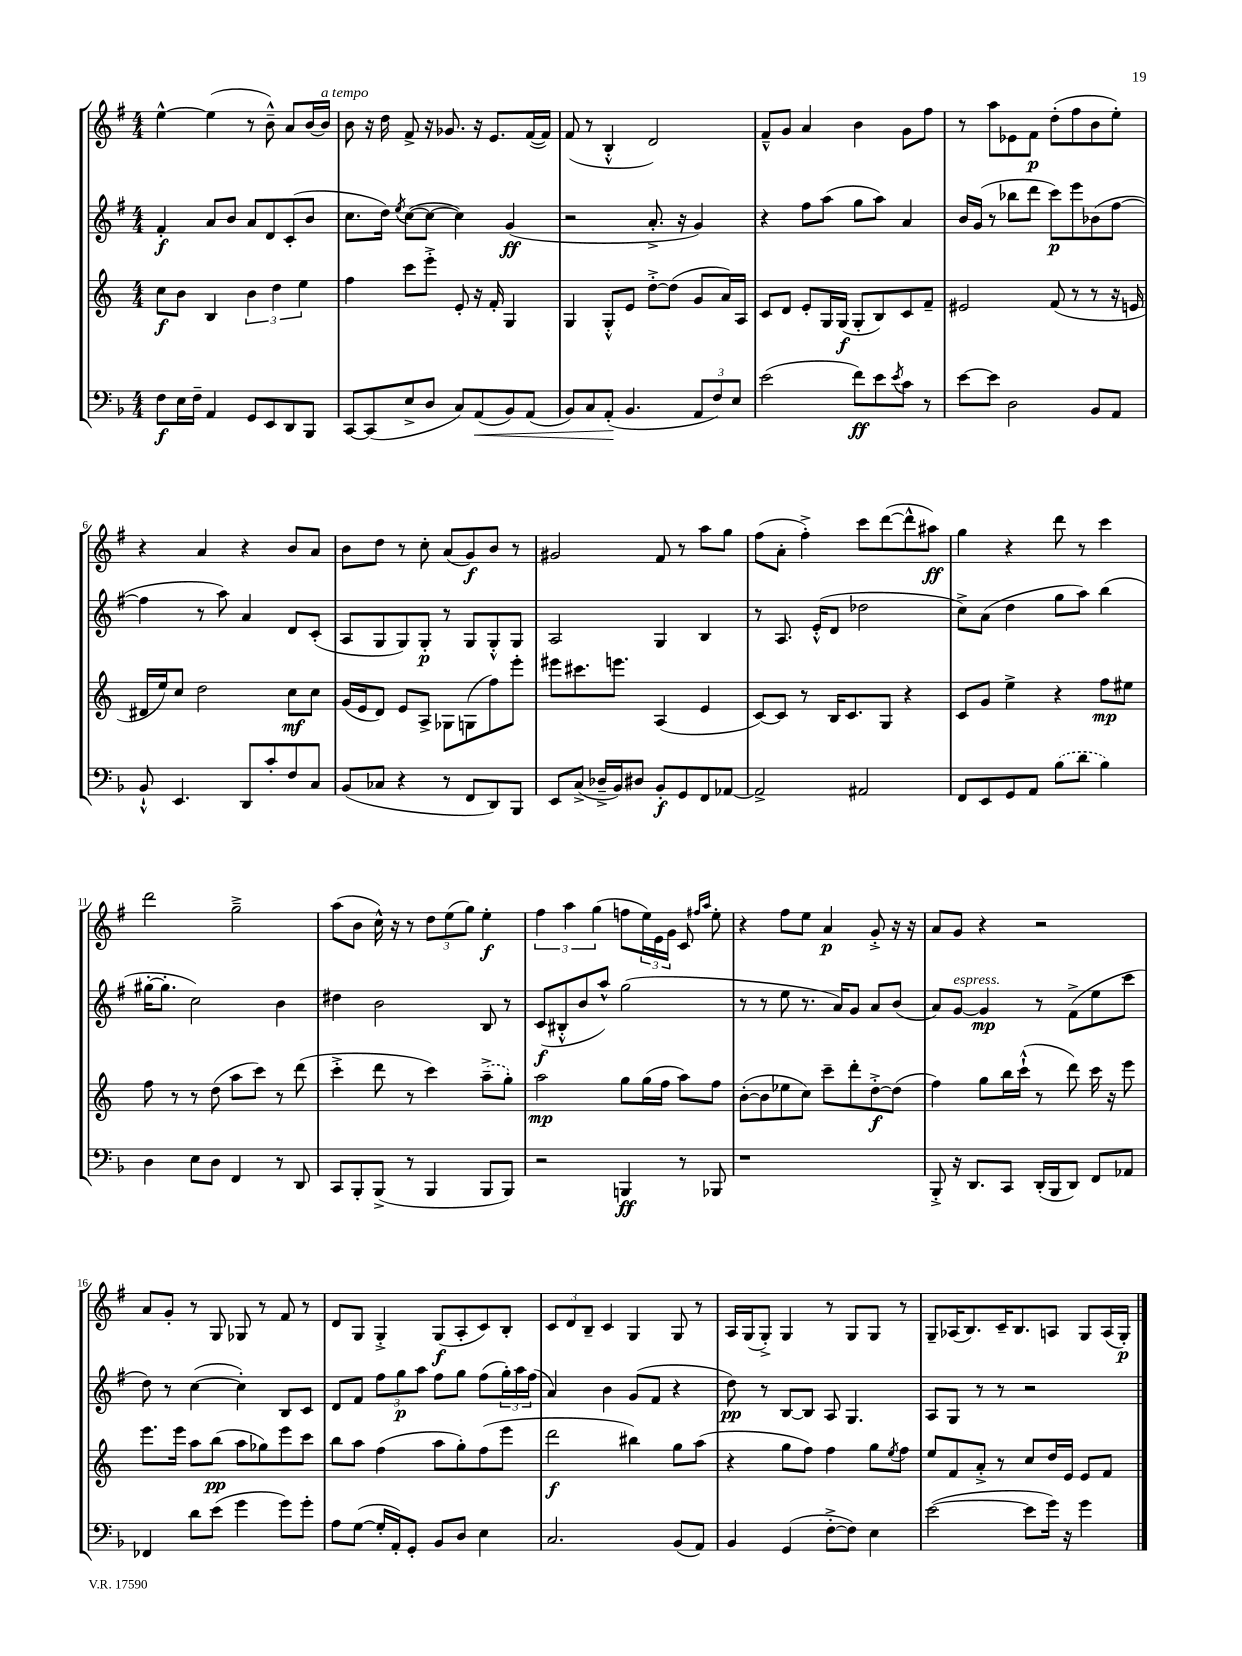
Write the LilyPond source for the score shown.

<<
\new StaffGroup <<
\new Staff = "s0" {
    \clef treble \key g \major \numericTimeSignature \time 4/4
    e''4~-^ e''4( r8 b'8---^) a'8 b'16~ b'16^\markup { \italic "a tempo" } |
    b'8 r16 d''16 fis'8-> r16 ges'8. r16 e'8. fis'16~( fis'16) |
    fis'8( r8 b4-.-^ d'2) |
    fis'8---^ g'8 a'4 b'4 g'8 fis''8 |
    r8 a''8 ees'8 fis'8\p d''8-.( fis''8 b'8 e''8-.) |
    r4 a'4 r4 b'8 a'8 |
    b'8 d''8 r8 c''8-. a'8( g'8\f) b'8 r8 |
    gis'2 fis'8 r8 a''8 g''8 |
    fis''8( a'8-. fis''4-.->) c'''8 d'''8~( d'''8-^ ais''8\ff) |
    g''4 r4 d'''8 r8 c'''4 |
    d'''2 g''2---> |
    a''8( b'8 c''16-^) r16 r8 \tuplet 3/2 { d''8 e''8( g''8) } e''4-.\f |
    \tuplet 3/2 { fis''4 a''4 g''4( } f''8 \tuplet 3/2 { e''16) e'16 g'16 } c'8 \grace { fis''16 a''16 } e''8-. |
    r4 fis''8 e''8 a'4\p g'8-.-> r16 r16 |
    a'8 g'8 r4 r2 |
    a'8 g'8-. r8 g8 ges8 r8 fis'8 r8 |
    d'8 g8 g4-.-> g8\f( a8-. c'8) b8-. |
    \tuplet 3/2 { c'8 d'8 b8-- } c'4 g4 g8 r8 |
    a16 g16( g8-.->) g4 r8 g8 g8 r8 |
    g8-- aes16( b8.) c'16-- b8. a8 g8 a16( g16-.\p) \bar "|." |
}
\new Staff = "s1" {
    \clef treble \key g \major \numericTimeSignature \time 4/4
    fis'4-.\f a'8 b'8 a'8 d'8 c'8-.( b'8 |
    c''8. d''16) \acciaccatura { e''8 } c''8~( c''8~ c''4) g'4\ff( |
    r2 a'8.-.-> r16 g'4) |
    r4 fis''8 a''8( g''8 a''8) a'4 |
    b'16 g'16( r8 bes''8 d'''8 c'''8\p) e'''8 bes'8( fis''8~ |
    fis''4 r8 a''8) a'4 d'8 c'8-.( |
    a8 g8 g8) g8-.\p r8 g8 g8-.-^ g8 |
    a2 g4 b4 |
    r8 a8. e'16-.-^( d'8 des''2 |
    c''8->) a'8( d''4 g''8 a''8) b''4( |
    gis''16~-. gis''8.-. c''2) b'4 |
    dis''4 b'2 b8 r8 |
    c'8\f( bis8-.-^ b'8 a''8-^) g''2( |
    r8 r8 e''8 r8. a'16) g'8 a'8 b'8( |
    a'8) g'8~^\markup { \italic "espress." } g'4\mp r8 fis'8->( e''8 c'''8 |
    d''8) r8 c''4~( c''4-.) b8 c'8 |
    d'8 fis'8 \tuplet 3/2 { fis''8 g''8\p a''8 } fis''8 g''8 fis''8( \tuplet 3/2 { g''16-.) a''16 fis''16( } |
    a'4) b'4 g'8( fis'8 r4 |
    d''8\pp) r8 b8~ b8 a8 g4. |
    a8 g8 r8 r8 r2 \bar "|." |
}
\new Staff = "s2" {
    \clef treble \key c \major \numericTimeSignature \time 4/4
    c''8\f b'8 b4 \tuplet 3/2 { b'4 d''4 e''4 } |
    f''4 c'''8 e'''8-.-> e'8-. r16 f'16-. g4 |
    g4 g8-.-^ e'8 d''8~-.-> d''8( g'8 a'16) a16 |
    c'8 d'8 e'8-. g16 g16\f( g8-. b8) c'8 f'8-- |
    eis'2 f'8( r8 r8 r16 e'16 |
    dis'16 e''16) c''8 d''2 c''8\mf c''8 |
    g'16( e'16 d'8) e'8 a8-> ges8 g8( f''8) e'''8-. |
    eis'''8 cis'''8. e'''8. a4( e'4 |
    c'8~) c'8 r8 b16 c'8. g8 r4 |
    c'8 g'8 e''4-> r4 f''8\mp eis''8 |
    f''8 r8 r8 d''8( a''8 c'''8) r8 d'''8( |
    c'''4-.-> d'''8 r8 c'''4) \once \slurDashed a''8--->( g''8-.) |
    a''2\mp g''8 g''16( f''16 a''8) f''8 |
    b'8~-.( b'8 ees''8 c''8) c'''8-- d'''8-. d''8~-.->\f d''8( |
    f''4) g''8 b''16 c'''16-!-^( r8 d'''8) c'''16 r16 e'''8 |
    e'''8. e'''16 a''8 b''8\pp( a''8 ges''8) e'''8 c'''8 |
    b''8 a''8 f''4( a''8 g''8-.) f''8( e'''8 |
    d'''2\f bis''4) g''8 a''8( |
    r4 g''8 f''8) f''4 g''8 \acciaccatura { e''8 } f''8 |
    e''8 f'8 a'8-.-> r8 c''8 d''16 e'16 e'8 f'8 \bar "|." |
}
\new Staff = "s3" {
    \clef bass \key f \major \numericTimeSignature \time 4/4
    f8\f e16 f16-- a,4 g,8 e,8 d,8 bes,,8 |
    c,8~ c,8( e8-> d8 c8) a,8\<( bes,8) a,8( |
    bes,8) c8 a,8-.\!( bes,4. \tuplet 3/2 { a,8 f8) e8 } |
    e'2( f'8\ff) e'8 \acciaccatura { e'8 } c'8 r8 |
    e'8~ e'8 d2 bes,8 a,8 |
    bes,8-!-^ e,4. d,8 c'8-. f8 c8 |
    bes,8( ces8 r4 r8 f,8 d,8) bes,,8 |
    e,8 c8->( des16---> bes,16) dis8 bes,8-.\f g,8 f,8 aes,8~ |
    aes,2-> ais,2 |
    f,8 e,8 g,8 a,8 \once \slurDashed bes8( d'8 bes4) |
    d4 e8 d8 f,4 r8 d,8 |
    c,8 bes,,8-. bes,,8->( r8 bes,,4 bes,,8 bes,,8) |
    r2 b,,4\ff r8 bes,,8 |
    r1 |
    bes,,8-.-> r16 d,8. c,8 d,16-.( bes,,16 d,8) f,8 aes,8 |
    fes,4 d'8 e'8( g'4 g'8) g'8-. |
    a8 g8~( g16-. a,16-.) g,8-. bes,8 d8 e4 |
    c2. bes,8( a,8) |
    bes,4 g,4( f8~-.-> f8) e4 |
    e'2~( e'8 g'16) r16 g'4 \bar "|." |
}
>>
>>
